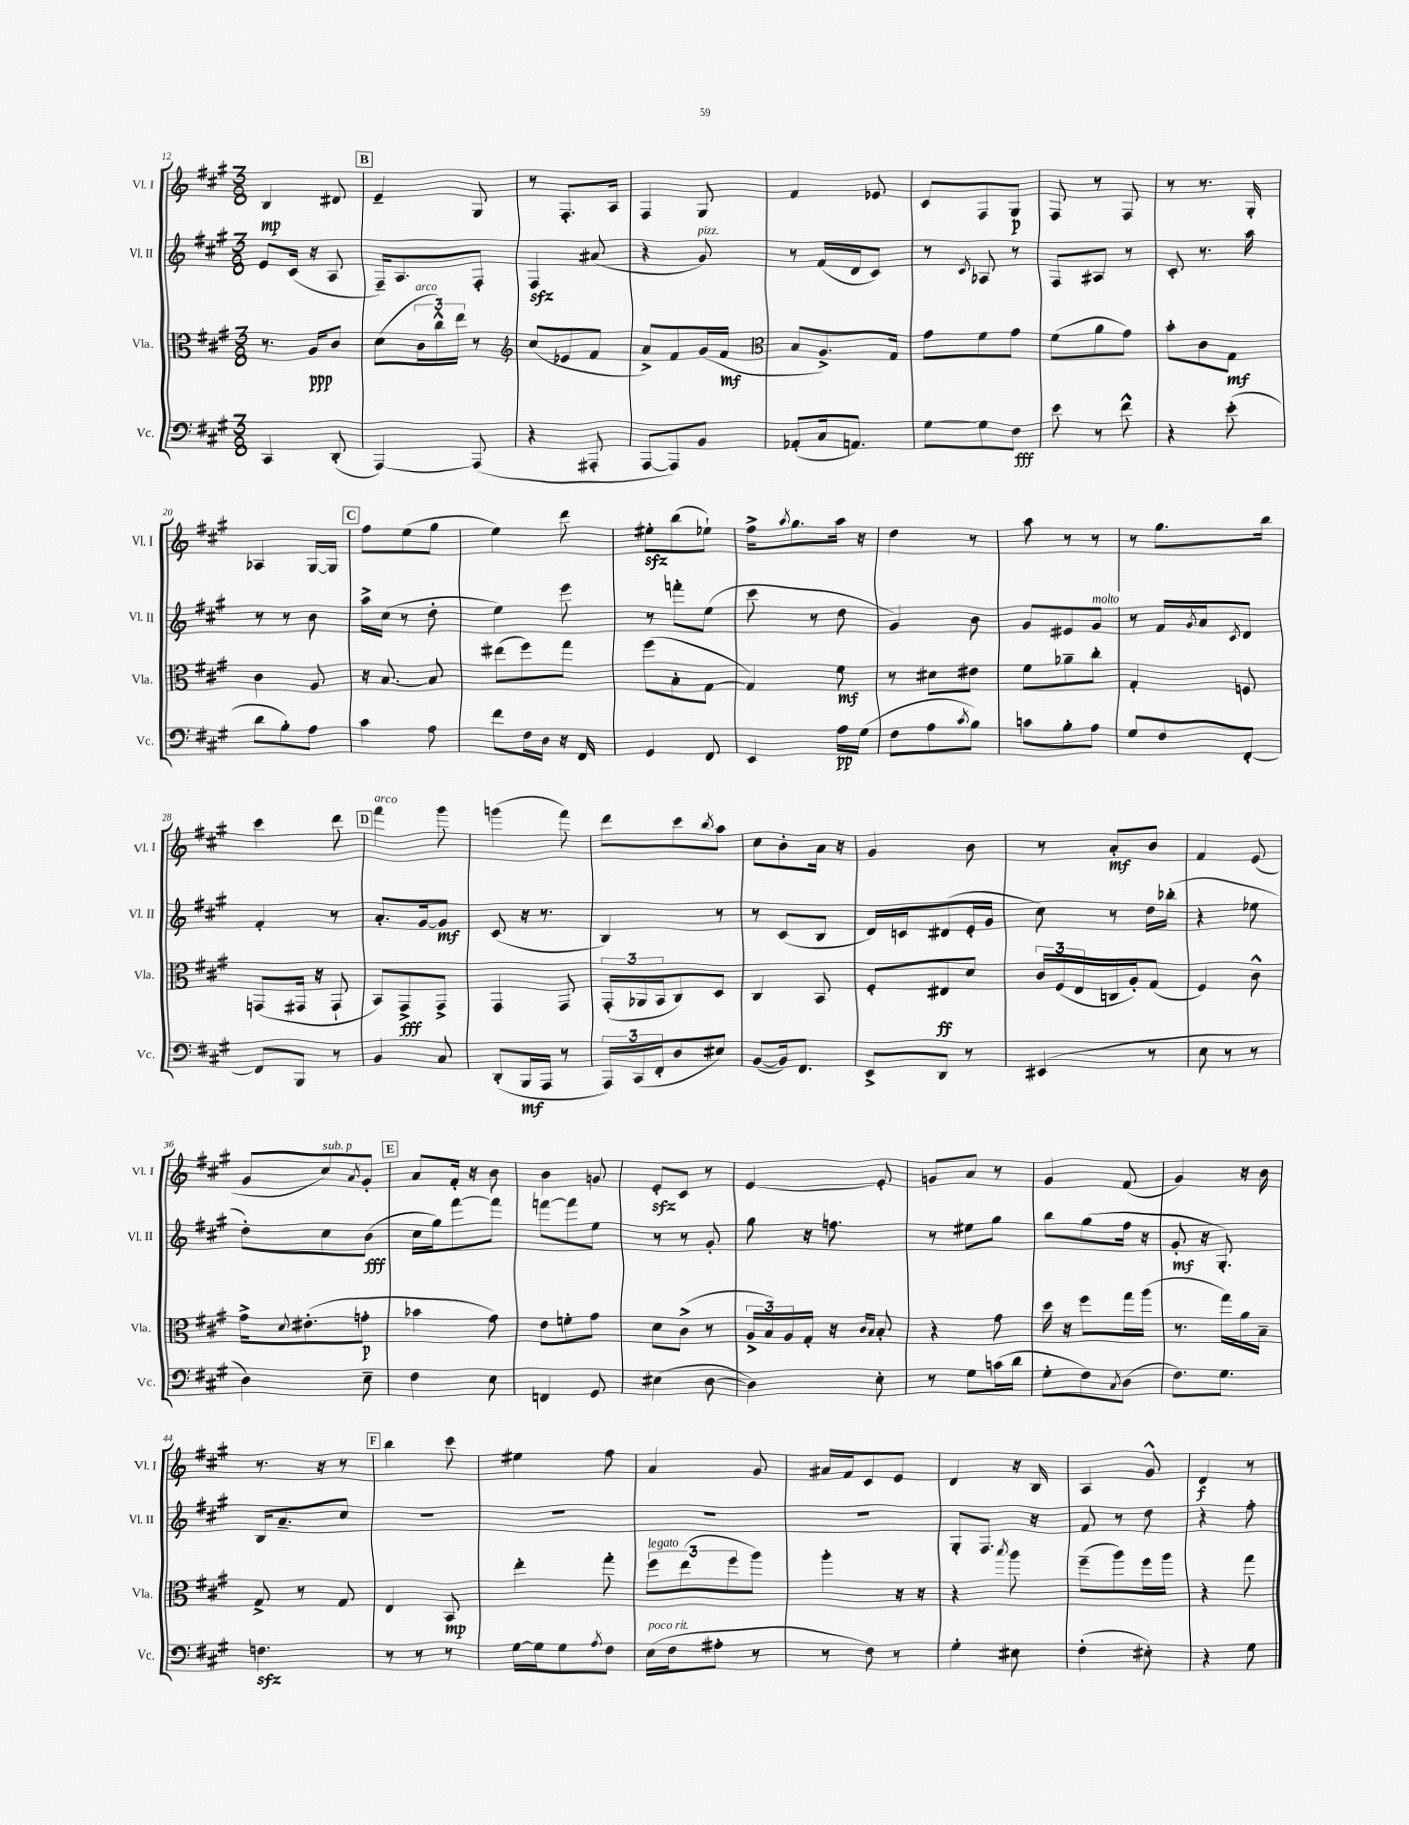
<<
\new StaffGroup <<
\new Staff = "s0" \with { instrumentName = "Vl. I" shortInstrumentName = "Vl. I" } {
    \clef treble \key a \major \numericTimeSignature \time 3/8
    b4\mp dis'8 |
    \mark \markup { \box "B" } e'4-- gis8 |
    r8 fis8.-. a16 |
    fis4 gis8 |
    fis'4 ees'8 |
    cis'8 fis8 gis8\p |
    fis8 r8 fis8 |
    r8 r8. gis16-. |
    aes4 gis16~ gis16 |
    \mark \markup { \box "C" } fis''8 e''8( gis''8 |
    e''4) d'''8 |
    eis''8-.\sfz b''8( ees''8-!) |
    fis''16-> \acciaccatura { a''8 } gis''8. a''16 r16 |
    d''4 r8 |
    a''8 r8 r8 |
    r8 gis''8. b''16 |
    cis'''4 d'''8 |
    \mark \markup { \box "D" } fis'''4^\markup { \italic "arco" } gis'''8 |
    g'''4( fis'''8) |
    d'''8 cis'''8 \acciaccatura { b''8 } a''8 |
    cis''8 b'8-. a'16 r16 |
    gis'4 b'8 |
    r8 a'8-.\mf b'8 |
    fis'4 e'8( |
    gis'8 cis''8^\markup { \italic "sub. p" }) \acciaccatura { a'8 } gis'8-. |
    \mark \markup { \box "E" } a'8 fis'16-. r16 b'8 |
    b'4 g'8 |
    e'8-.\sfz cis'8 r8 |
    e'4~ e'8-. |
    g'8 a'8 r8 |
    gis'4 fis'8( |
    gis'4) r16 b'16 |
    r8. r16 r8 |
    \mark \markup { \box "F" } b''4 cis'''8 |
    eis''4 fis''8 |
    a'4 gis'8 |
    ais'16 fis'16 cis'8 e'8 |
    d'4 r16 b16 |
    a4 gis'8-^ |
    d'4\f r8 \bar "|." |
}
\new Staff = "s1" \with { instrumentName = "Vl. II" shortInstrumentName = "Vl. II" } {
    \clef treble \key a \major \numericTimeSignature \time 3/8
    e'8 cis'16( r16 a8 |
    \mark \markup { \box "B" } fis16--) a8. fis8-. |
    fis4\sfz ais'8( |
    r4 gis'8^\markup { \italic "pizz." }) |
    r8 fis'16( d'16 cis'8) |
    r8 \acciaccatura { cis'8 } aes8 r8 |
    fis8 ais8 r8 |
    cis'8-. r8. a''16 |
    r8 r8 b'8 |
    \mark \markup { \box "C" } a''16-> cis''16( r8 d''8-. |
    e''4) e'''8 |
    r8 f'''8-. e''8( |
    cis'''8 r8 d''8 |
    gis'4) b'8 |
    gis'8 eis'8 gis'8^\markup { \italic "molto" } |
    r8 fis'16 \acciaccatura { gis'8 } a'16 \acciaccatura { cis'8 } d'8 |
    fis'4-. r8 |
    \mark \markup { \box "D" } a'8.-. gis'16~ gis'8\mf |
    cis'8( r16 r8. |
    b4) r8 |
    r8 cis'8( b8 |
    d'16) c'16 dis'8( e'16-. gis'16 |
    cis''8) r8 d''16 bes''16-.( |
    r4 ees''8 |
    d''8-.) cis''8 b'8\fff( |
    \mark \markup { \box "E" } cis''16 gis''16) fis'''8~ fis'''8 |
    f'''8~ f'''8 e''8 |
    r8 r8 gis'8-. |
    gis''8 r16 f''8. |
    r8 eis''8 gis''8 |
    b''8 gis''8( fis''16 r16 |
    gis'8-.\mf r16 gis8.-.) |
    b16 a'8.-- cis''8 |
    \mark \markup { \box "F" } R4. |
    R4. |
    R4. |
    R4. |
    gis8-. fis8. r16 |
    fis'8 r8 d''8 |
    r4 fis''8-. \bar "|." |
}
\new Staff = "s2" \with { instrumentName = "Vla." shortInstrumentName = "Vla." } {
    \clef alto \key a \major \numericTimeSignature \time 3/8
    r8. a16\ppp cis'8 |
    \mark \markup { \box "B" } d'8( \tuplet 3/2 { cis'16^\markup { \italic "arco" } cis''16-^) e''16 } r8 |
    \clef treble cis''8( ees'8 fis'8 |
    a'8->) fis'8 gis'16( fis'16\mf |
    \clef alto b8 a8.->) gis16 |
    gis'8 fis'8 gis'8 |
    fis'8( a'8 gis'8) |
    b'8-. cis'8 gis8\mf |
    cis'4 a8 |
    \mark \markup { \box "C" } r16 b8.~ b8 |
    eis''8( fis''8) gis''8 |
    fis''8( b8-. gis8~ |
    gis4) fis'8\mf |
    r8 dis'8 eis'8 |
    fis'8 aes'8-- cis''8-. |
    gis4-. f8 |
    g,8( gis,16 r16 gis,8-! |
    \mark \markup { \box "D" } b,8) gis,8->\fff gis,8-> |
    gis,4 gis,8 |
    \tuplet 3/2 { gis,16-.( aes,16 b,16 } cis8) d8 |
    cis4 b,8 |
    fis8-. eis8\ff d'8 |
    \tuplet 3/2 { cis'16 fis16( e16 } c16 a16-.) gis8( |
    fis4) cis'8-^ |
    gis'16-> \appoggiatura { d'8 } eis'8.-.( g'8-.\p |
    \mark \markup { \box "E" } bes'4 gis'8) |
    e'8 f'8-. gis'8 |
    d'8 cis'8->( r8 |
    \tuplet 3/2 { a16-> b16) a16 } gis16-. r16 \grace { cis'16 b16 } b8-. |
    r4 gis'8 |
    d''16 r16 fis''8 gis''16 a''16( |
    r8. gis''16) a'16 b16-- |
    gis8-> r8 gis8 |
    \mark \markup { \box "F" } e4 b,8\mp |
    e''4-. gis''8-. |
    \tuplet 3/2 { fis''8^\markup { \italic "legato" } e''8( fis''8 } a''8) |
    a''4-. r16 r16 |
    r4 \acciaccatura { b''8 } a''8 |
    fis''8--( a''8) fis''16 a''16 |
    r4 gis''8 \bar "|." |
}
\new Staff = "s3" \with { instrumentName = "Vc." shortInstrumentName = "Vc." } {
    \clef bass \key a \major \numericTimeSignature \time 3/8
    cis,4 d,8-.( |
    \mark \markup { \box "B" } a,,4~) a,,8( |
    r4 ais,,8-. |
    a,,8~ a,,8) b,8 |
    aes,8-.( cis16 a,8.) |
    gis8~ gis8 fis8\fff |
    e'8 r8 fis'8-^ |
    r4 e'8-.( |
    d'8 b8-.) a8 |
    \mark \markup { \box "C" } cis'4 a8 |
    fis'8 fis16 d16 r16 fis,16 |
    gis,4 fis,8 |
    e,4 a16\pp gis16( |
    fis8 a8 \acciaccatura { cis'8 } b8) |
    c'8 b8-. a8 |
    gis8 fis8 fis,8~-. |
    fis,8 b,,8 r8 |
    \mark \markup { \box "D" } b,4 cis8 |
    d,8-.( b,,16\mf a,,16 r8 |
    \tuplet 3/2 { a,,16) cis,16( fis,16-. } d8 eis8) |
    b,8~( b,16) fis,8. |
    e,8-> d,8 r8 |
    eis,4( r8 |
    e8 r8 r8 |
    d4) e8-- |
    \mark \markup { \box "E" } fis4 e8 |
    f,4 gis,8 |
    eis4( d8~ |
    d4) e8-. |
    r8 gis8 c'16( d'16 |
    gis8-. fis8) \acciaccatura { cis8 } d8( |
    fis8.) gis8. |
    f4.\sfz |
    \mark \markup { \box "F" } r8 r8 r8 |
    gis16~ gis16 gis8 \acciaccatura { a8 } fis8 |
    e16^\markup { \italic "poco rit." }( fis16 ais8-. r8 |
    r8 fis8) r8 |
    gis4-. eis8 |
    fis4-.( eis8-.) |
    r4 gis8 \bar "|." |
}
>>
>>
\layout { \context { \Score currentBarNumber = #12 } }
